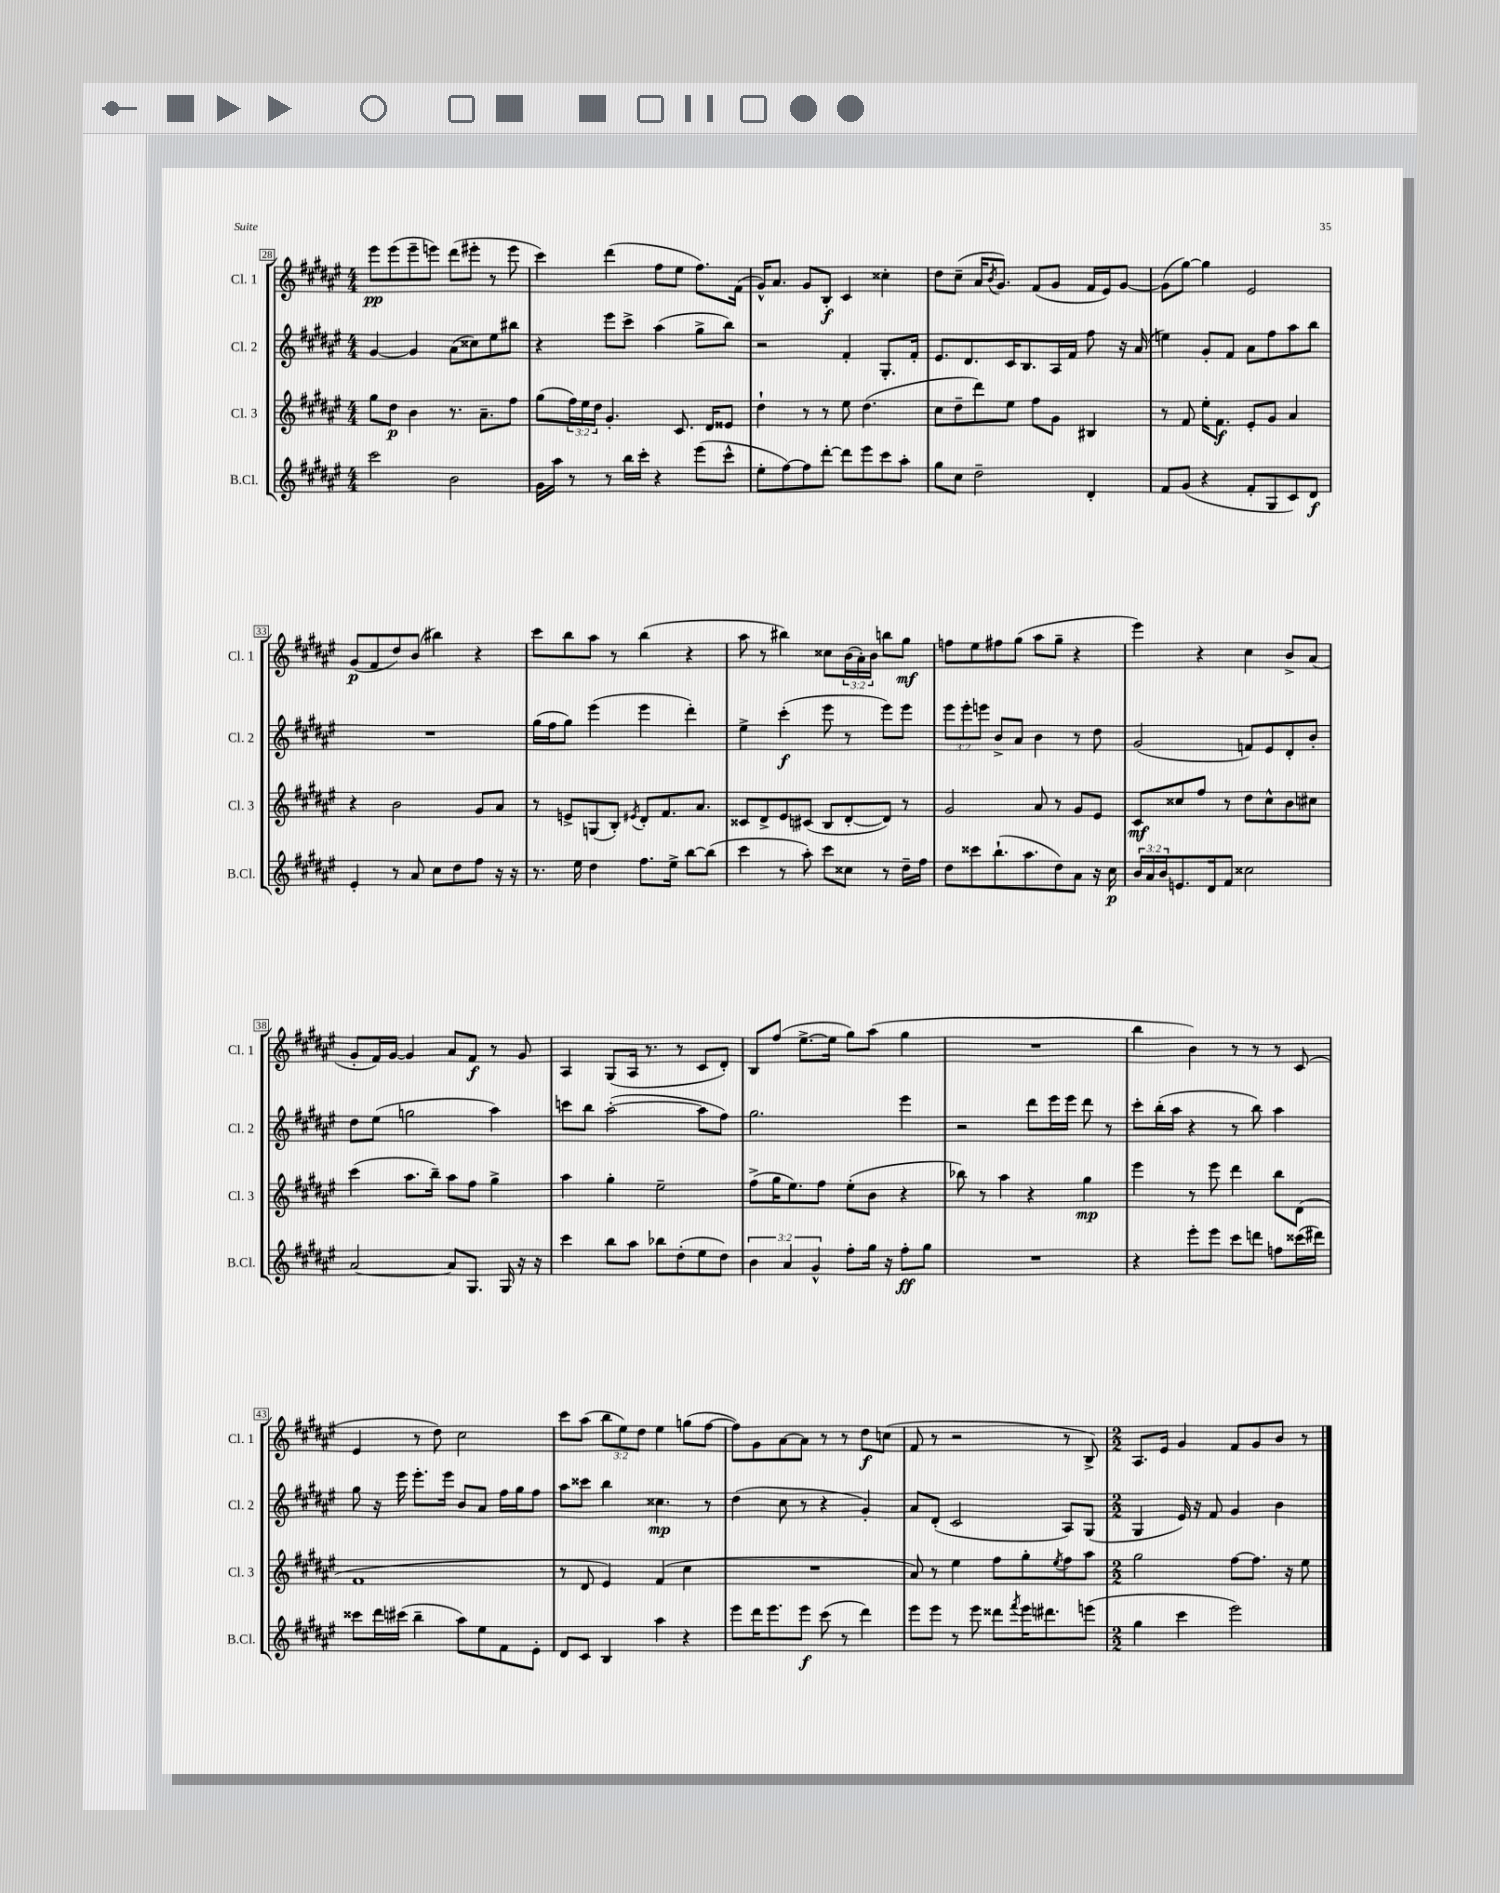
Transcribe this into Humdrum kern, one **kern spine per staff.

**kern	**kern	**kern	**kern
*staff4	*staff3	*staff2	*staff1
*clefG2	*clefG2	*clefG2	*clefG2
*k[f#c#g#d#a#e#]	*k[f#c#g#d#a#e#]	*k[f#c#g#d#a#e#]	*k[f#c#g#d#a#e#]
*M4/4	*M4/4	*M4/4	*M4/4
2ccc#	8gg#	[4g#	8eee#
.	8dd#	.	(8eee#
.	4b	4g#]	8eee#~
.	.	.	8eee)
2b	8.r	(8a#	(8ddd#
.	.	8cc##)	8eee#'
.	8.a#~	.	.
.	.	8ee#	8r
.	8ff#	8bb#	8eee#
=	=	=	=
16g#	(8gg#	4r	4ccc#)
16aa#	.	.	.
8r	24ff#)	.	.
.	24ee#	.	.
.	24dd#	.	.
8r	4.g#'	8eee#	(4ddd#
16bb	.	8ccc#^	.
16ccc#'	.	.	.
4r	.	(4aa#	8ff#
.	8.c#	.	8ee#
(8eee#	.	8gg#^	8.ff#)
.	16d#	.	.
8ccc#^^	8e##	8bb)	.
.	.	.	(16f#
=	=	=	=
8ee#'	4dd#`	2r	16g#^^)
.	.	.	8.a#
[8ff#)	.	.	.
8ff#]	8r	.	8g#
[8ddd#'	8r	.	8B'
8ddd#]	8ee#	4f#'	4c#
8eee#	(4.dd#	.	.
8ccc#	.	8.G#'	4cc##'
8aa#'	.	.	.
.	.	16f#'	.
=	=	=	=
8gg#	8cc#	8.e#	8dd#
8cc#	8dd#~	.	(8cc#~
.	.	8.d#	.
2dd#~	8ddd#)	.	16a#
.	.	.	8qb
.	.	.	8.g#)
.	8ee#	16c#	.
.	.	8.B	.
.	8ff#	.	(8f#
.	8g#	16A#	8g#
.	.	16f#	.
4d#'	4B#	8ff#	16f#
.	.	.	16e#)
.	.	16r	[8g#
.	.	(16a#	.
=	=	=	=
8f#	8r	4ee)	(8g#]
(8g#	8f#	.	[8gg#)
4r	16ee#'	8g#'	4gg#]
.	8.f#	.	.
.	.	8f#	.
8f#'	8e#'	8a#	2e#
8G#	8g#	8ff#	.
8c#)	4a#	8aa#	.
8d#	.	8bb	.
=	=	=	=
4e#'	4r	1r	(8g#
.	.	.	8f#
8r	2b	.	8dd#)
8a#	.	.	(8b
8cc#	.	.	4bb#)
8dd#	.	.	.
8ff#	8g#	.	4r
16r	8a#	.	.
16r	.	.	.
=	=	=	=
8.r	8r	(16gg#	8ccc#
.	.	16ff#	.
.	8e^	8gg#)	8bb
16ee#	.	.	.
4dd#	(8G	(4eee#	8aa#
.	8B')	.	8r
.	8qe#	.	.
8.ff#	8d#'	4eee#	(4bb
.	8.f#	.	.
16ee#^	.	.	.
[8bb	.	4ddd#')	4r
.	8.a#	.	.
(8bb]	.	.	.
=	=	=	=
4ccc#	8c##	4ee#^	8aa#
.	8d#^	.	8r
8r	8e#	(4ccc#'	4bb#)
8aa#')	(8c#	.	.
8ccc#	8B	8eee#	8cc##
8cc##	[8d#'	8r	(24b
.	.	.	24a#')
.	.	.	24b
8r	8d#])	8eee#)	8bb
16dd#~	8r	8eee#	8gg#
16ff#	.	.	.
=	=	=	=
8dd#	2g#	12eee#	8ff
.	.	12eee#'	.
8ccc##	.	.	8ee#
.	.	12eee	.
(8.bb`	.	8b^	8ff#
.	.	8a#	(8gg#
8.aa#	.	.	.
.	8a#	4b	8aa#
8dd#)	8r	.	8gg#~
8a#	8g#	8r	4r
16r	8e#	8dd#	.
16cc#	.	.	.
=	=	=	=
24b	8c#	(2g#	4eee#)
24a#	.	.	.
24b	.	.	.
8.e	8cc##	.	.
.	8ff#	.	4r
16d#	.	.	.
8f#	8r	.	.
2cc##	8dd#	8f)	4cc#
.	8cc##^^	8e#	.
.	8b	8d#'	8b^
.	8cc#	8b'	(8a#
=	=	=	=
[2a#	(4ccc#	8dd#	8g#'
.	.	(8ee#	16f#)
.	.	.	[16g#
.	8.aa#	2gg	4g#]
.	16bb~)	.	.
8a#]	8aa#	.	8a#
8.G#	8ff#	.	8f#
.	4gg#^	4aa#)	8r
16G#	.	.	.
16r	.	.	8g#
16r	.	.	.
=	=	=	=
4ccc#	4aa#	8ccc	4A#
.	.	8bb	.
8bb	4gg#'	([2aa#'	(8G#
8aa#	.	.	16A#
.	.	.	8.r
8bb-	2ee#~	.	.
(8dd#'	.	.	8r
8ee#	.	8aa#]	8c#
8dd#)	.	8ff#)	8d#')
=	=	=	=
6b	(8ff#^	2.gg#	8B
.	16gg#	.	(8ff#
6a#	.	.	.
.	8.ee#)	.	.
.	.	.	[8.ee#^
6g#^^	.	.	.
.	8ff#	.	.
.	.	.	16ee#]
8ff#'	(8ee#'	.	8gg#)
16gg#	8b	.	(8aa#
16r	.	.	.
8ff#'	4r	4eee#	4gg#
8gg#	.	.	.
=	=	=	=
1r	8bb-)	2r	1r
.	8r	.	.
.	4aa#	.	.
.	4r	8ddd#	.
.	.	16eee#	.
.	.	16eee#	.
.	4gg#	8ddd#	.
.	.	8r	.
=	=	=	=
4r	4eee#	8ccc#'	4bb
.	.	(16bb'	.
.	.	16aa#	.
8eee#'	8r	4r	4b)
8eee#	8eee#	.	.
8ccc#	4ddd#	8r	8r
8ddd	.	8bb)	8r
8ff	8bb	4aa#	8r
(16ccc##	(8d#	.	(8c#
16ddd#)	.	.	.
=	=	=	=
8ccc##	1f#	8gg#	4e#
16ddd#	.	16r	.
(16ccc#	.	16eee#	.
4bb~	.	8.eee#'	8r
.	.	.	8dd#)
.	.	16eee#	.
8aa#)	.	8b	2cc#
8ee#	.	8a#	.
8f#	.	16ff#	.
.	.	16gg#	.
8e#'	.	8ff#	.
=	=	=	=
8d#	8r	8aa#	8ccc#
8c#	8d#	8ccc##	(8aa#
4B	4e#)	4bb	12bb
.	.	.	12ee#)
.	.	.	12dd#
4aa#	(4f#	4.cc##	4ee#
4r	4cc#	.	(8gg
.	.	8r	[8ff#
=	=	=	=
8eee#	1r	(4dd#	8ff#])
16ddd#	.	.	8g#
8.eee#	.	.	.
.	.	8cc#	[8a#
8eee#	.	8r	8a#]
(8ccc#	.	4r	8r
8r	.	.	8r
4ddd#)	.	4g#')	8dd#
.	.	.	(8cc
=	=	=	=
8eee#	8a#)	8a#	8f#
8eee#	8r	(8d#'	8r
8r	4ee#	2c#	2r
8eee#	.	.	.
8ddd##	8ff#	.	.
8qfff#	.	.	.
16eee#	8gg#'	.	.
8.ddd#	.	.	.
.	8qee#	.	.
.	8ff#	8A#)	8r
(8eee	8aa#	(8G#	8B^)
=	=	=	=
*M2/2	*M2/2	*M2/2	*M2/2
4gg#	2gg#	4G#	8.A#
.	.	.	16e#
4ccc#	.	16e#)	4g#
.	.	16r	.
.	.	8f#	.
2eee#)	[8ff#	4g#	8f#
.	8.ff#]	.	8g#
.	.	4b	8b
.	16r	.	.
.	8ee#	.	8r
==	==	==	==
*-	*-	*-	*-
